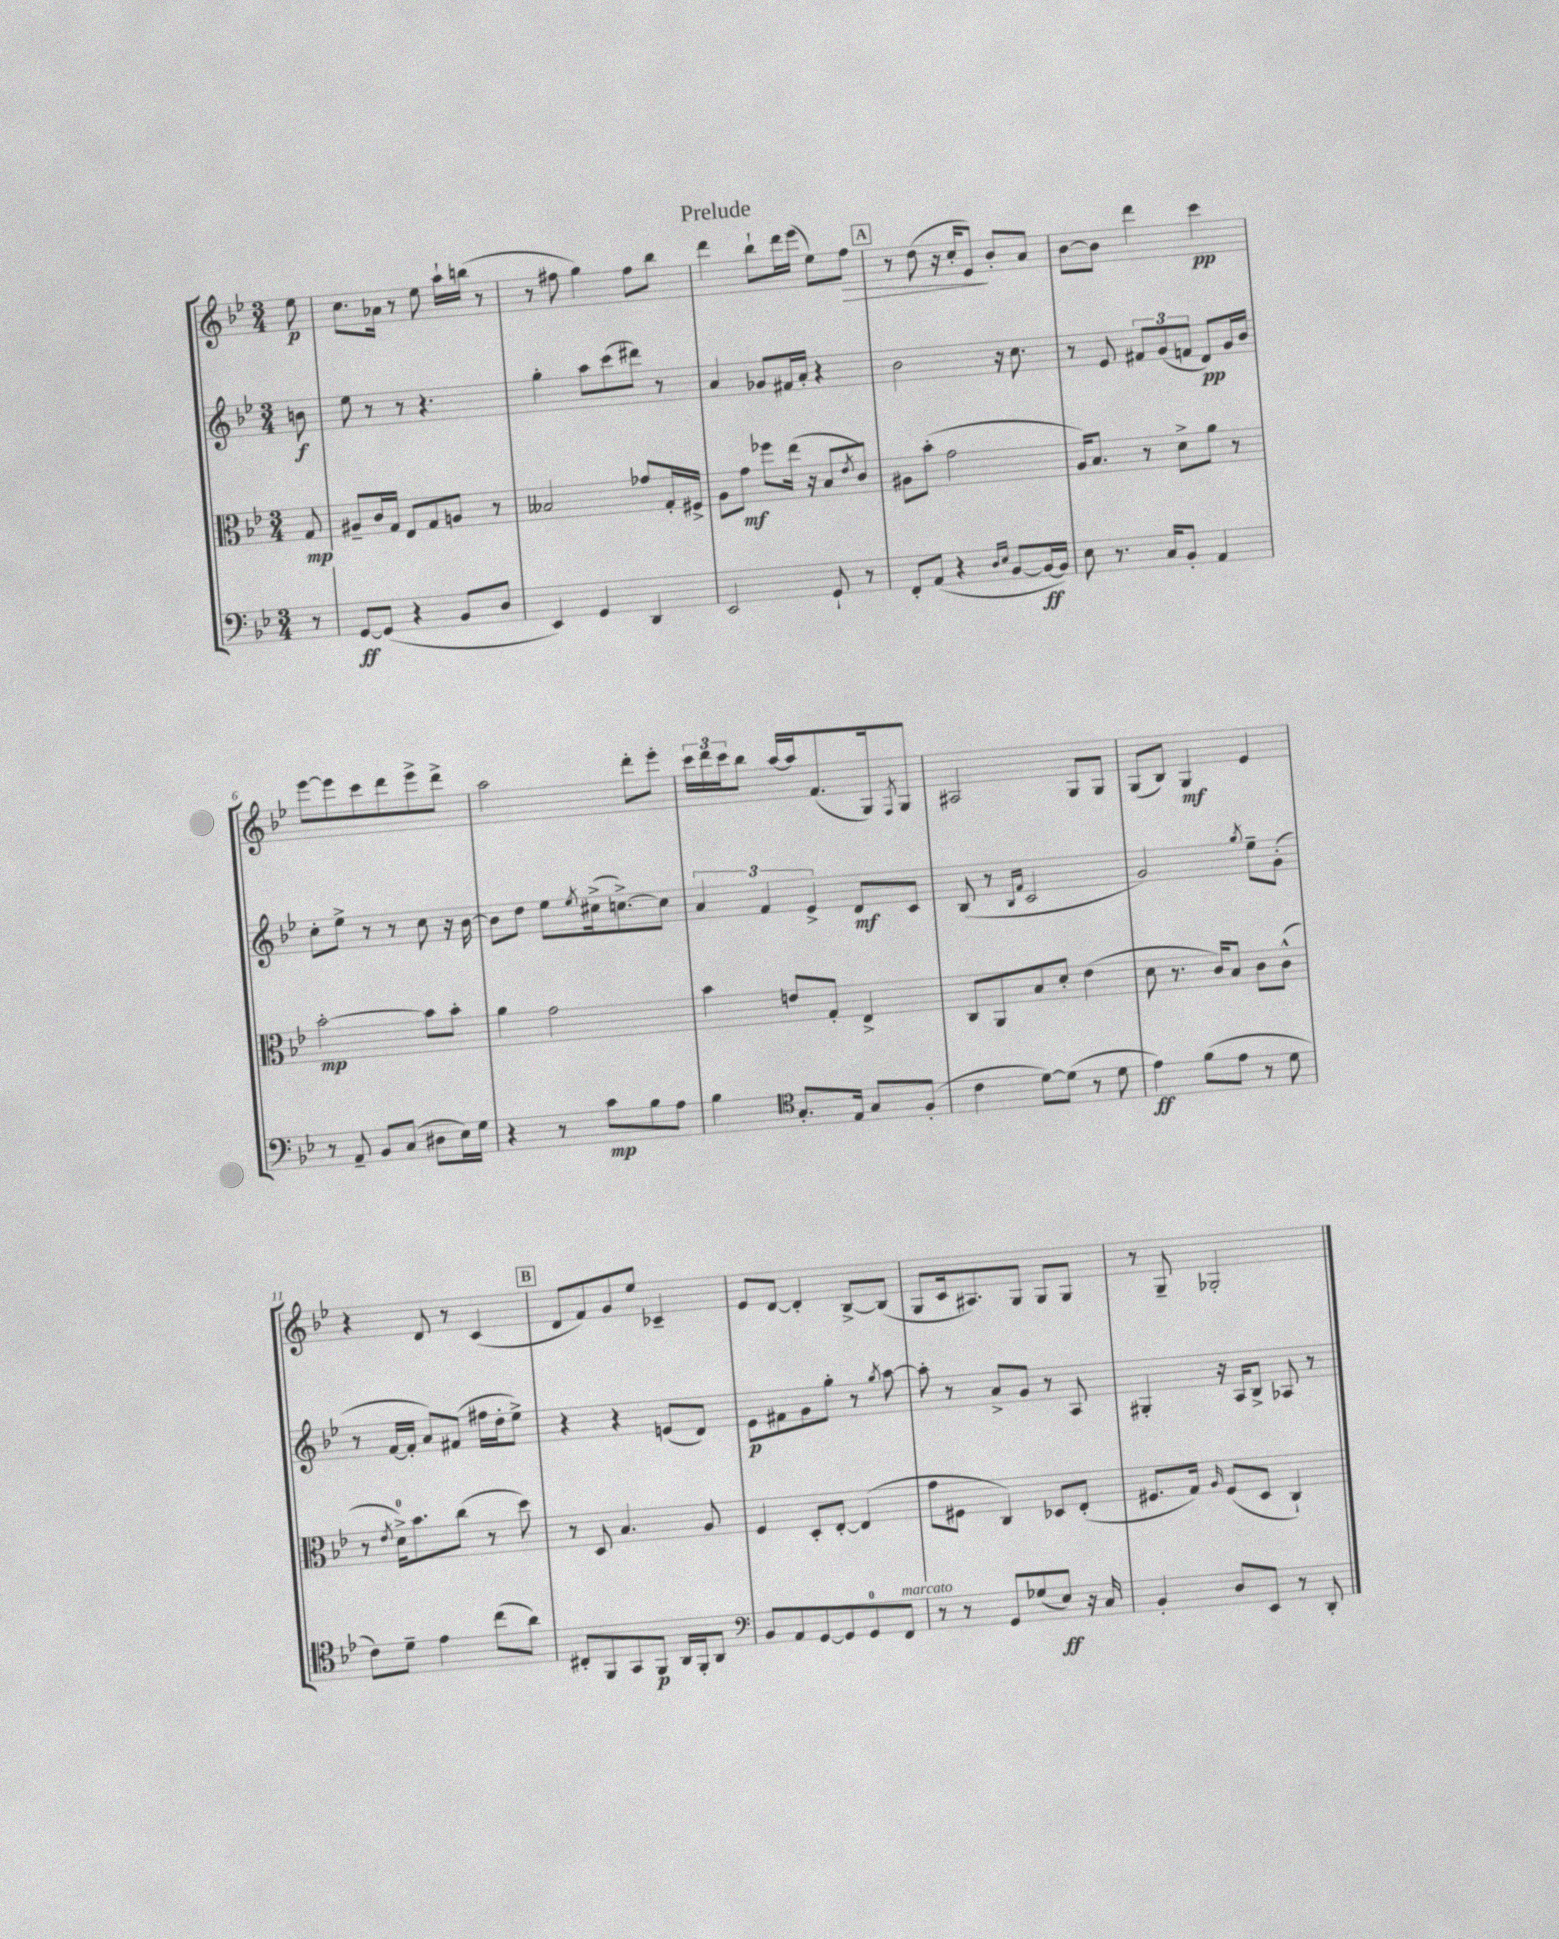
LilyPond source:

\header { title = "Prelude" }
<<
\new StaffGroup <<
\new Staff = "s0" {
    \clef treble \key bes \major \numericTimeSignature \time 3/4 \partial 8
    ees''8\p |
    c''8. aes'16 r8 ees''8 a''16-! b''16( r8 |
    r8 fis''8 g''4) fis''8 bes''8 |
    d'''4 bes''8-! d'''16 ees'''16( ees''8) f''8\> |
    \mark \markup { \box "A" } r8 d''8( r16 c''16-. ees'8\!) bes'8-. a'8 |
    bes'8~ bes'8 d'''4 c'''4\pp |
    ees'''8~ ees'''8 c'''8 d'''8 ees'''8-> d'''8-> |
    a''2 d'''8-. ees'''8-. |
    \tuplet 3/2 { c'''16 d'''16 c'''16 } bes''8 a''16~ a''16 f'8.( g16) \acciaccatura { f8 } g8 |
    ais2 g8 g8 |
    g8( bes8) g4\mf ees'4 |
    r4 d'8 r8 c'4( |
    \mark \markup { \box "B" } d'8 f'8) g'8 ees''8 ces'4-- |
    ees'8 d'8~ d'4-. bes8~-> bes8( |
    g8 c'16 ais8.) g8 g8 g8 |
    r8 g8-- ges2-. \bar "|." |
}
\new Staff = "s1" {
    \clef treble \key bes \major \numericTimeSignature \time 3/4 \partial 8
    b'8\f |
    ees''8 r8 r8 r4. |
    g''4-. a''8 c'''8( dis'''8) r8 |
    a'4 ges'8 fis'16 a'16-. r4 |
    \mark \markup { \box "A" } bes'2 r16 c''8. |
    r8 ees'8 \tuplet 3/2 { fis'8 g'8( f'8 } d'8\pp) g'16 bes'16 |
    c''8-. ees''8-> r8 r8 c''8 r16 bes'16~ |
    bes'8 d''8 ees''8 \acciaccatura { ees''8 } cis''16->( c''8.~->) c''8 |
    \tuplet 3/2 { a'4 f'4 ees'4-> } d'8\mf c'8 |
    bes8( r8 \grace { bes16 f'16 } c'2 |
    g'2) \acciaccatura { g''8 } ees''8-- g'8-.( |
    r8 f'16~ f'16-. a'8) fis'8( fis''16 d''16-. ees''8->) |
    \mark \markup { \box "B" } r4 r4 e'8( d'8) |
    ees'8\p fis'8 g'8 g''8-. r8 \acciaccatura { g''8 } a''8~ |
    a''8-. r8 a'8-> g'8 r8 a8 |
    gis4-. r16 a16 bes8-> aes8 r8 \bar "|." |
}
\new Staff = "s2" {
    \clef alto \key bes \major \numericTimeSignature \time 3/4 \partial 8
    g8\mp |
    ais8-- c'16 g16 ees8 g8 a8 r8 |
    beses2 ges'8 g16-. fis16-> |
    a8 g'8\mf fes''8 ees''16( r16 bes8 \acciaccatura { ees'8 } c'8) |
    \mark \markup { \box "A" } ais8 bes'8-.( g'2 |
    a16) bes8. r8 d'8-> a'8 r8 |
    bes'2~-.\mp bes'8 bes'8-. |
    a'4 g'2 |
    bes'4 e'8 g8-. ees4-> |
    c8 a,8 bes8 d'8-. ees'4( |
    d'8 r8. c'16) bes8 c'8 c'8-^( |
    r8 \acciaccatura { ees'8 } d'16-0->) bes'8. c''8( r8 d''8) |
    \mark \markup { \box "B" } r8 d8 bes4. a8 |
    f4 d8-. ees8~-. ees4( |
    g'8 fis8 c4) des8 ees8-.( |
    fis8. g16) \grace { a16 } fis8( d8 c4-!) \bar "|." |
}
\new Staff = "s3" {
    \clef bass \key bes \major \numericTimeSignature \time 3/4 \partial 8
    r8 |
    g,8~\ff g,8( r4 bes,8 d8 |
    ees,4) g,4 d,4 |
    ees,2 g,8-! r8 |
    \mark \markup { \box "A" } f,8-. a,8( r4 \grace { d16 ees16 } bes,8~ bes,16~\ff bes,16) |
    ees8 r8. c16 bes,8-. a,4 |
    r8 a,8-- bes,8 c8( dis8 ees16) g16 |
    r4 r8 c'8\mp bes8 a8 |
    bes4 \clef tenor g8.-. ees16 g8 f8-.( |
    c'4 d'8~) d'8( r8 d'8 |
    ees'4\ff) f'8( ees'8 r8 d'8 |
    c'8) d'8-- ees'4 c''8( a'8) |
    \mark \markup { \box "B" } cis8-. f,8 g,8 f,8\p a,16 f,16-. a,8 |
    \clef bass bes,8 a,8 g,8~ g,8 g,8-0 f,8^\markup { \italic "marcato" } |
    r8 r8 g,8 ges8( ees8\ff) r16 c16 |
    bes,4-. d8 ees,8 r8 d,8-. \bar "|." |
}
>>
>>
